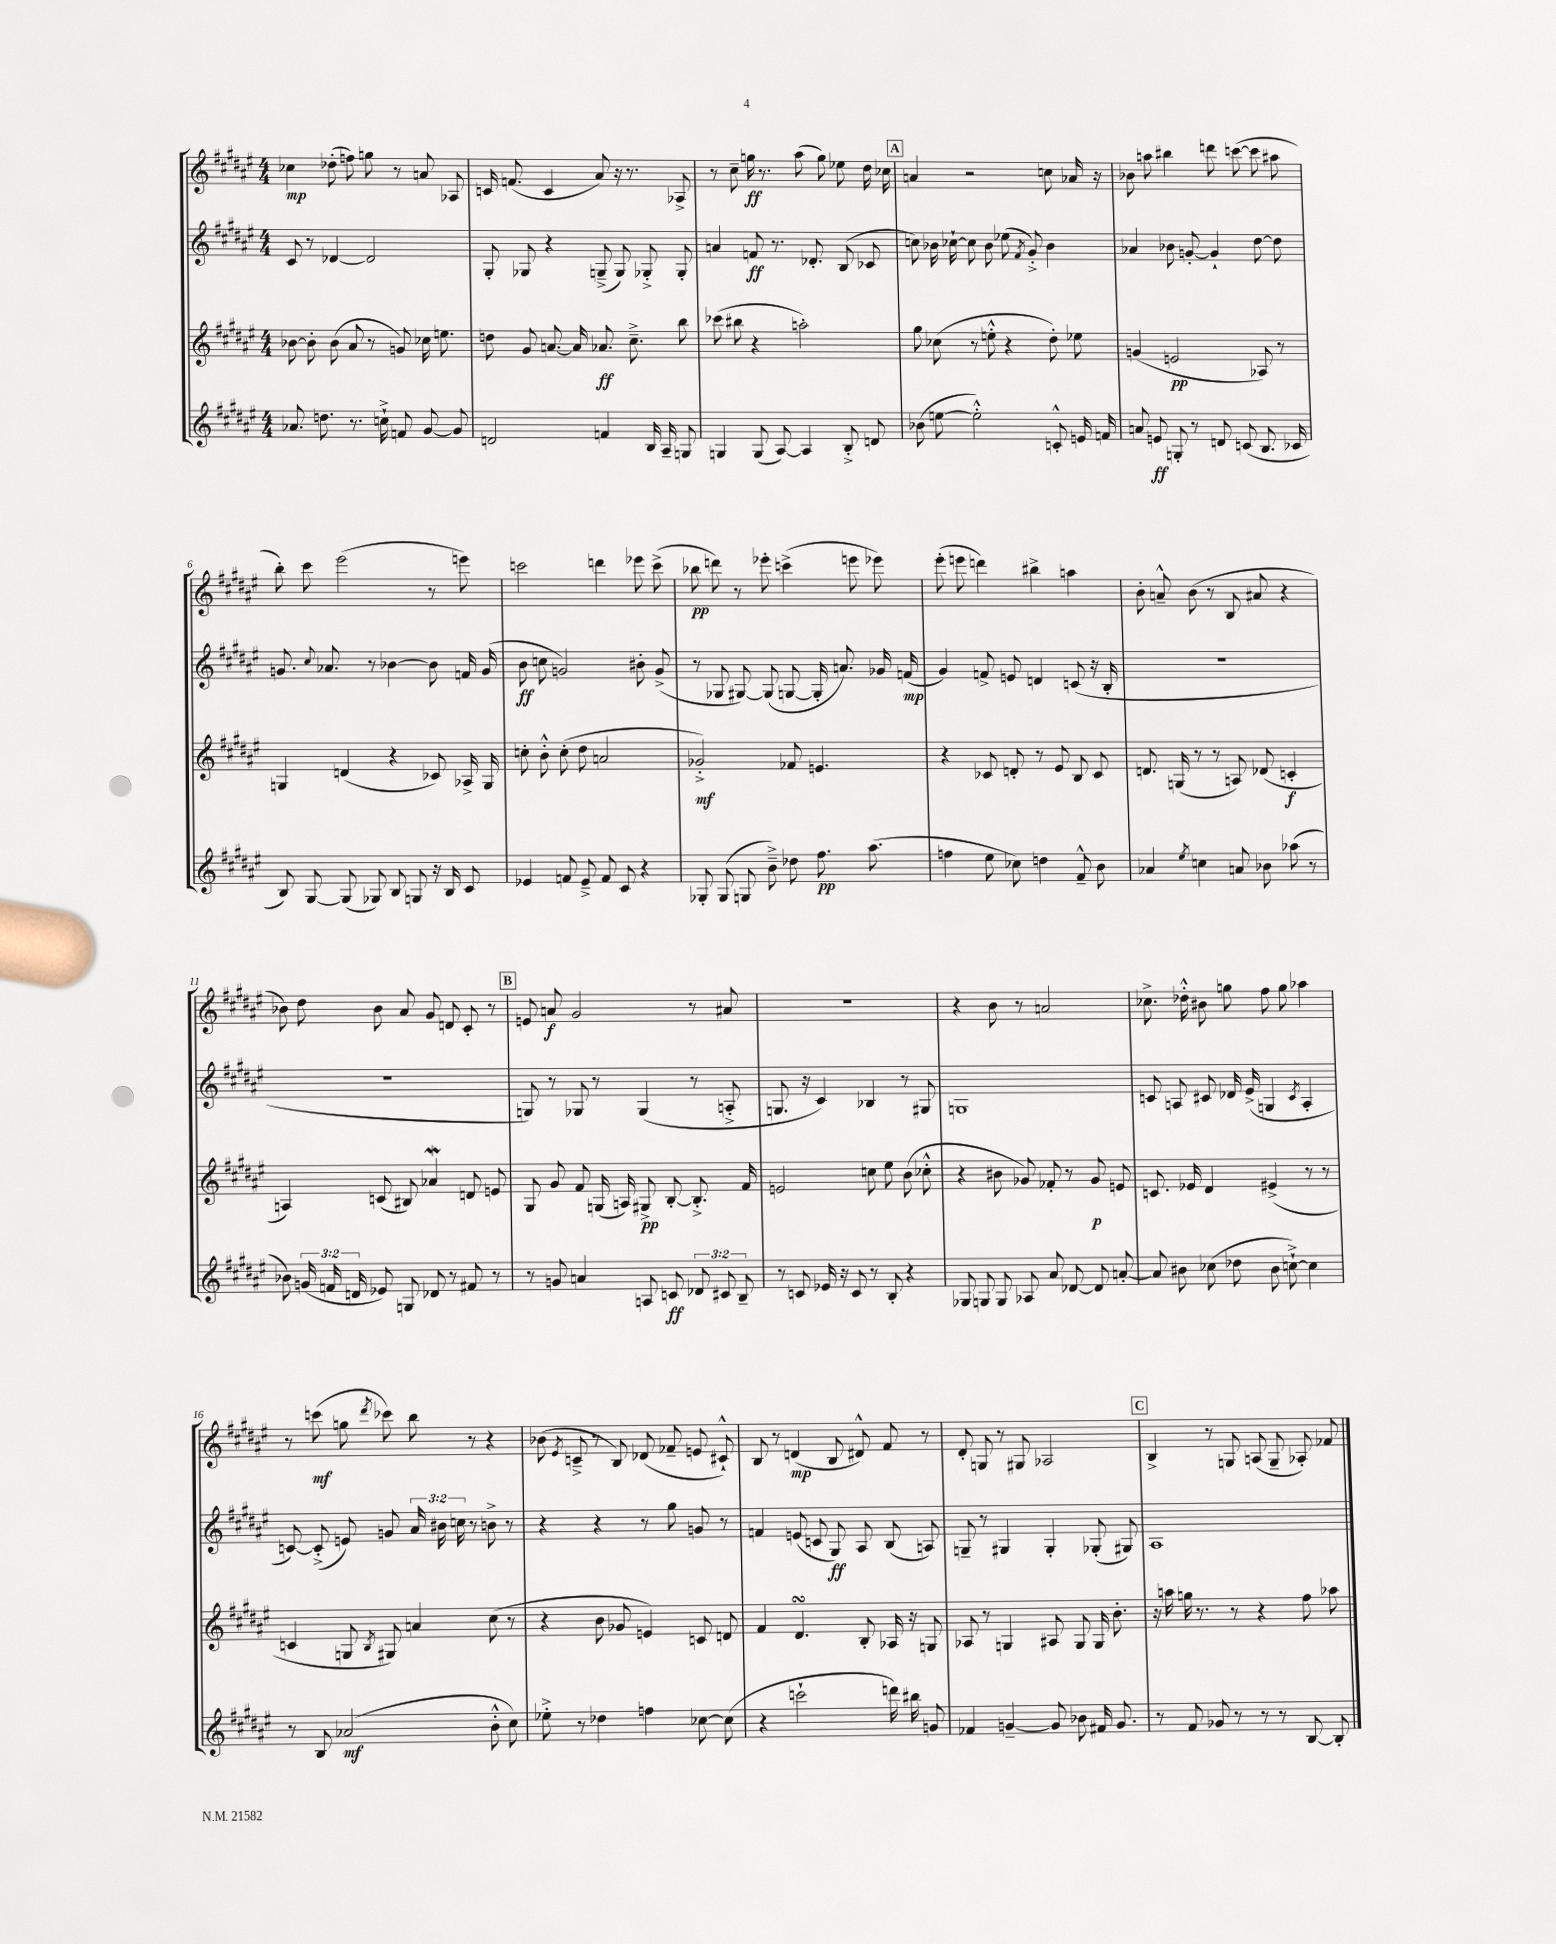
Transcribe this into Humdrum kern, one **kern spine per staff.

**kern	**kern	**kern	**kern
*staff4	*staff3	*staff2	*staff1
*clefG2	*clefG2	*clefG2	*clefG2
*k[f#c#g#d#a#e#]	*k[f#c#g#d#a#e#]	*k[f#c#g#d#a#e#]	*k[f#c#g#d#a#e#]
*M4/4	*M4/4	*M4/4	*M4/4
8.a-	[8b-	8c#	4cc-
.	8b-']	8r	.
8.dd	.	.	.
.	(8b-	[4d-	(8dd-'
8.r	8a#	.	8ff)
.	8r	2d-]	8gg
16cc`^	.	.	.
8f	8g)	.	8r
[8g#	16cc-	.	8a
.	8.ee	.	.
8g#]	.	.	8A-
=	=	=	=
2d	8dd	8G#'	16c
.	.	.	(8.f
.	8g#	8G-	.
.	[8.a	4r	4c
.	16a]	.	.
4f	8.a-	(8G~^	8a#)
.	.	8G)	16r
.	8.cc#~^	.	8.r
16B	.	8G-'^	.
16A#~	.	.	.
8G	8bb	8G-'	8A-^
=	=	=	=
4G	(8ccc-	4a	8r
.	8bb#	.	8cc#~
(8G	4r	8f	16gg
.	.	.	8.r
[8A#)	.	8.r	.
4A#]	2aa')	.	(8aa#
.	.	8.d-'	.
.	.	.	8gg)
8B'^	.	(8B	8ee-
8d	.	8c-	16dd#
.	.	.	16cc-
=	=	=	=
(8b-	8gg#	8cc)	4a
[8ee	(8cc-	16b-	.
.	.	[16cc-`	.
2ee'^^])	8r	8cc-]	2r
.	8ee'^^	8b-	.
.	4r	(8ee-	.
.	.	8qf#	.
.	.	8g#'^)	.
8c'^^	8dd#')	4b-	8cc
16e	8ee-	.	16a-
16f	.	.	16r
=	=	=	=
8a	(4g	4a-	8b-
8e	.	.	8aa
8G'	2e	8b-	4bb#
8r	.	[8g'	.
8d	.	4g`]	8ddd
(8c	.	.	([8ccc
8.B	8A-)	[8dd#	8ccc]
.	8r	8dd#]	8aa#
16c-	.	.	.
=	=	=	=
8B)	4G	8.g	8bb')
[8G#	.	.	8ccc#
.	.	8qqcc#	.
.	.	8.a-	.
(8G#]	(4d	.	(2eee#
8G-)	.	8r	.
8B	4r	[4b-	.
8G	.	.	.
16r	8c-)	8b-]	8r
16B	.	.	.
8c#	16A-^	16f	8eee)
.	16G	(16g	.
=	=	=	=
4e-	8cc'	8b	2ccc
.	8b'^^	8cc	.
8f	(8cc'	2g)	.
8e-~^	8dd#	.	.
8f	2a	.	4ddd
8c#	.	.	.
4r	.	8b#'	8eee-
.	.	(8g^	(8ccc^
=	=	=	=
8G-'	2g-'^)	8r	8bb-
(8G-	.	8G-	8ddd)
8G	.	[8G#)	8r
8b~^)	.	(8G#]	8eee-'
8dd-	8f-	[8G	(4ccc^
8.ff#	4.e	16G']	.
.	.	8.a)	.
.	.	.	8eee
(8.aa#	.	.	.
.	.	16g-	8eee-)
.	.	(16f	.
=	=	=	=
4ff	4r	4g#)	(8eee#'
.	.	.	8eee
8ee#	8c-	8f^	4ddd)
8cc-)	8d'	8e	.
4dd	8r	4d	4bb#^
.	8e#	.	.
8f#~^^	8B	(8c	4aa
8b	8c-	16r	.
.	.	16B'	.
=	=	=	=
4a-	8.d	1r	8b'
.	.	.	8a~^^
.	(16G	.	.
8qee#	.	.	.
4cc	8r	.	(8b
.	8r	.	8r
8a	8A)	.	8B
8b-	(8d-	.	8a#
(8aa-	4c'	.	4r
8r	.	.	.
=	=	=	=
8b-)	4A)	1r	8b-)
(24g	.	.	8dd#
24f	.	.	.
24d	.	.	.
8e-)	(8c	.	8b-
8G	8B#)	.	8a#
8d-	4a-	.	8g#
8r	.	.	8d
8f#	8d	.	8c#'
8r	8e	.	8r
=	=	=	=
8r	8G#	8G)	8e
8g	8g#	8r	8a
4a	8f#	8G-	2g#
.	(16G	8r	.
.	16A)	.	.
8A	8G#^	(4G-	.
8c	[8B'	.	.
12d-	8.B'^]	8r	8r
12c#	.	.	.
.	.	8A'^	8a#
12B~	.	.	.
.	16f#	.	.
=	=	=	=
8r	2e	8.G	1r
8c	.	.	.
.	.	16r	.
16e-	.	4c#)	.
16r	.	.	.
8c	.	.	.
8r	8cc	4B-	.
8B'	8ee#	.	.
4r	(8b	8r	.
.	8cc-'^^	8G#	.
=	=	=	=
8G-	4r	1G	4r
8G	.	.	.
8G	8b#	.	8b
8A-	8g-)	.	8r
8a#	8f-'	.	2a
[8d-	8r	.	.
8d-]	8g-	.	.
[8a'	8e	.	.
=	=	=	=
8a]	8.c	8c	8.cc-^
8b#	.	8A	.
.	16e-	.	16dd-'^^
(8cc-	4d#	8c#	8b#
8dd-	.	16d-	8gg
.	.	(16e#^	.
8b#	(4e#^	4G	8ff#
[8cc`^)	.	.	8gg
.	.	8qc#	.
4cc]	8r	4A'	4aa-
.	8r	.	.
=	=	=	=
8r	4c	[8c)	8r
8B	.	(8c'^]	(8ccc
(2a-	8G	8e)	8gg
.	8qB	.	8qddd#
.	8G#)	8g	8ccc-)
.	4a	24a#	8bb
.	.	24b#	.
.	.	24cc	.
.	.	8r	8r
8b'^^	(8cc#	8b^	4r
8cc#)	8r	8r	.
=	=	=	=
8ee-'^	4r	4r	(8b-
.	.	.	8qe#
8r	.	.	8c~^
4dd-	8b	4r	8r
.	8g-	.	8B)
4ff	4e)	8r	(8d-
.	.	8gg#	8f-~
[8cc-	8c	8g	8e
(8cc-]	8d	8r	8c#`^^)
=	=	=	=
4r	4f#	4f	8B
.	.	.	8r
2ccc`	4.d#	(8e	(4d
.	.	8c	.
.	.	8G#)	8B
.	8B'	8A#	8d#^^)
16ddd)	16A-	(8B	8f#
16bb#	16r	.	.
8g	8G	8A)	8r
=	=	=	=
4f-	8A-	8G~	8d#'
.	8r	8r	8G
[4g~	4G	4G#	8r
.	.	.	8G#
8g]	8A#	4G#'	2A-
8b-	8G	.	.
16f#	16G	(8G-'	.
8.g	8.b'	.	.
.	.	8G#)	.
=	=	=	=
8r	16r	1A#	4B^
.	16aa	.	.
8f#	16gg	.	.
.	8.r	.	.
8g-	.	.	8r
8r	8r	.	8G
8r	4r	.	(8A
8r	.	.	8G~
[8B	8ff#	.	8A-')
8B']	8aa-	.	8f-
==	==	==	==
*-	*-	*-	*-
